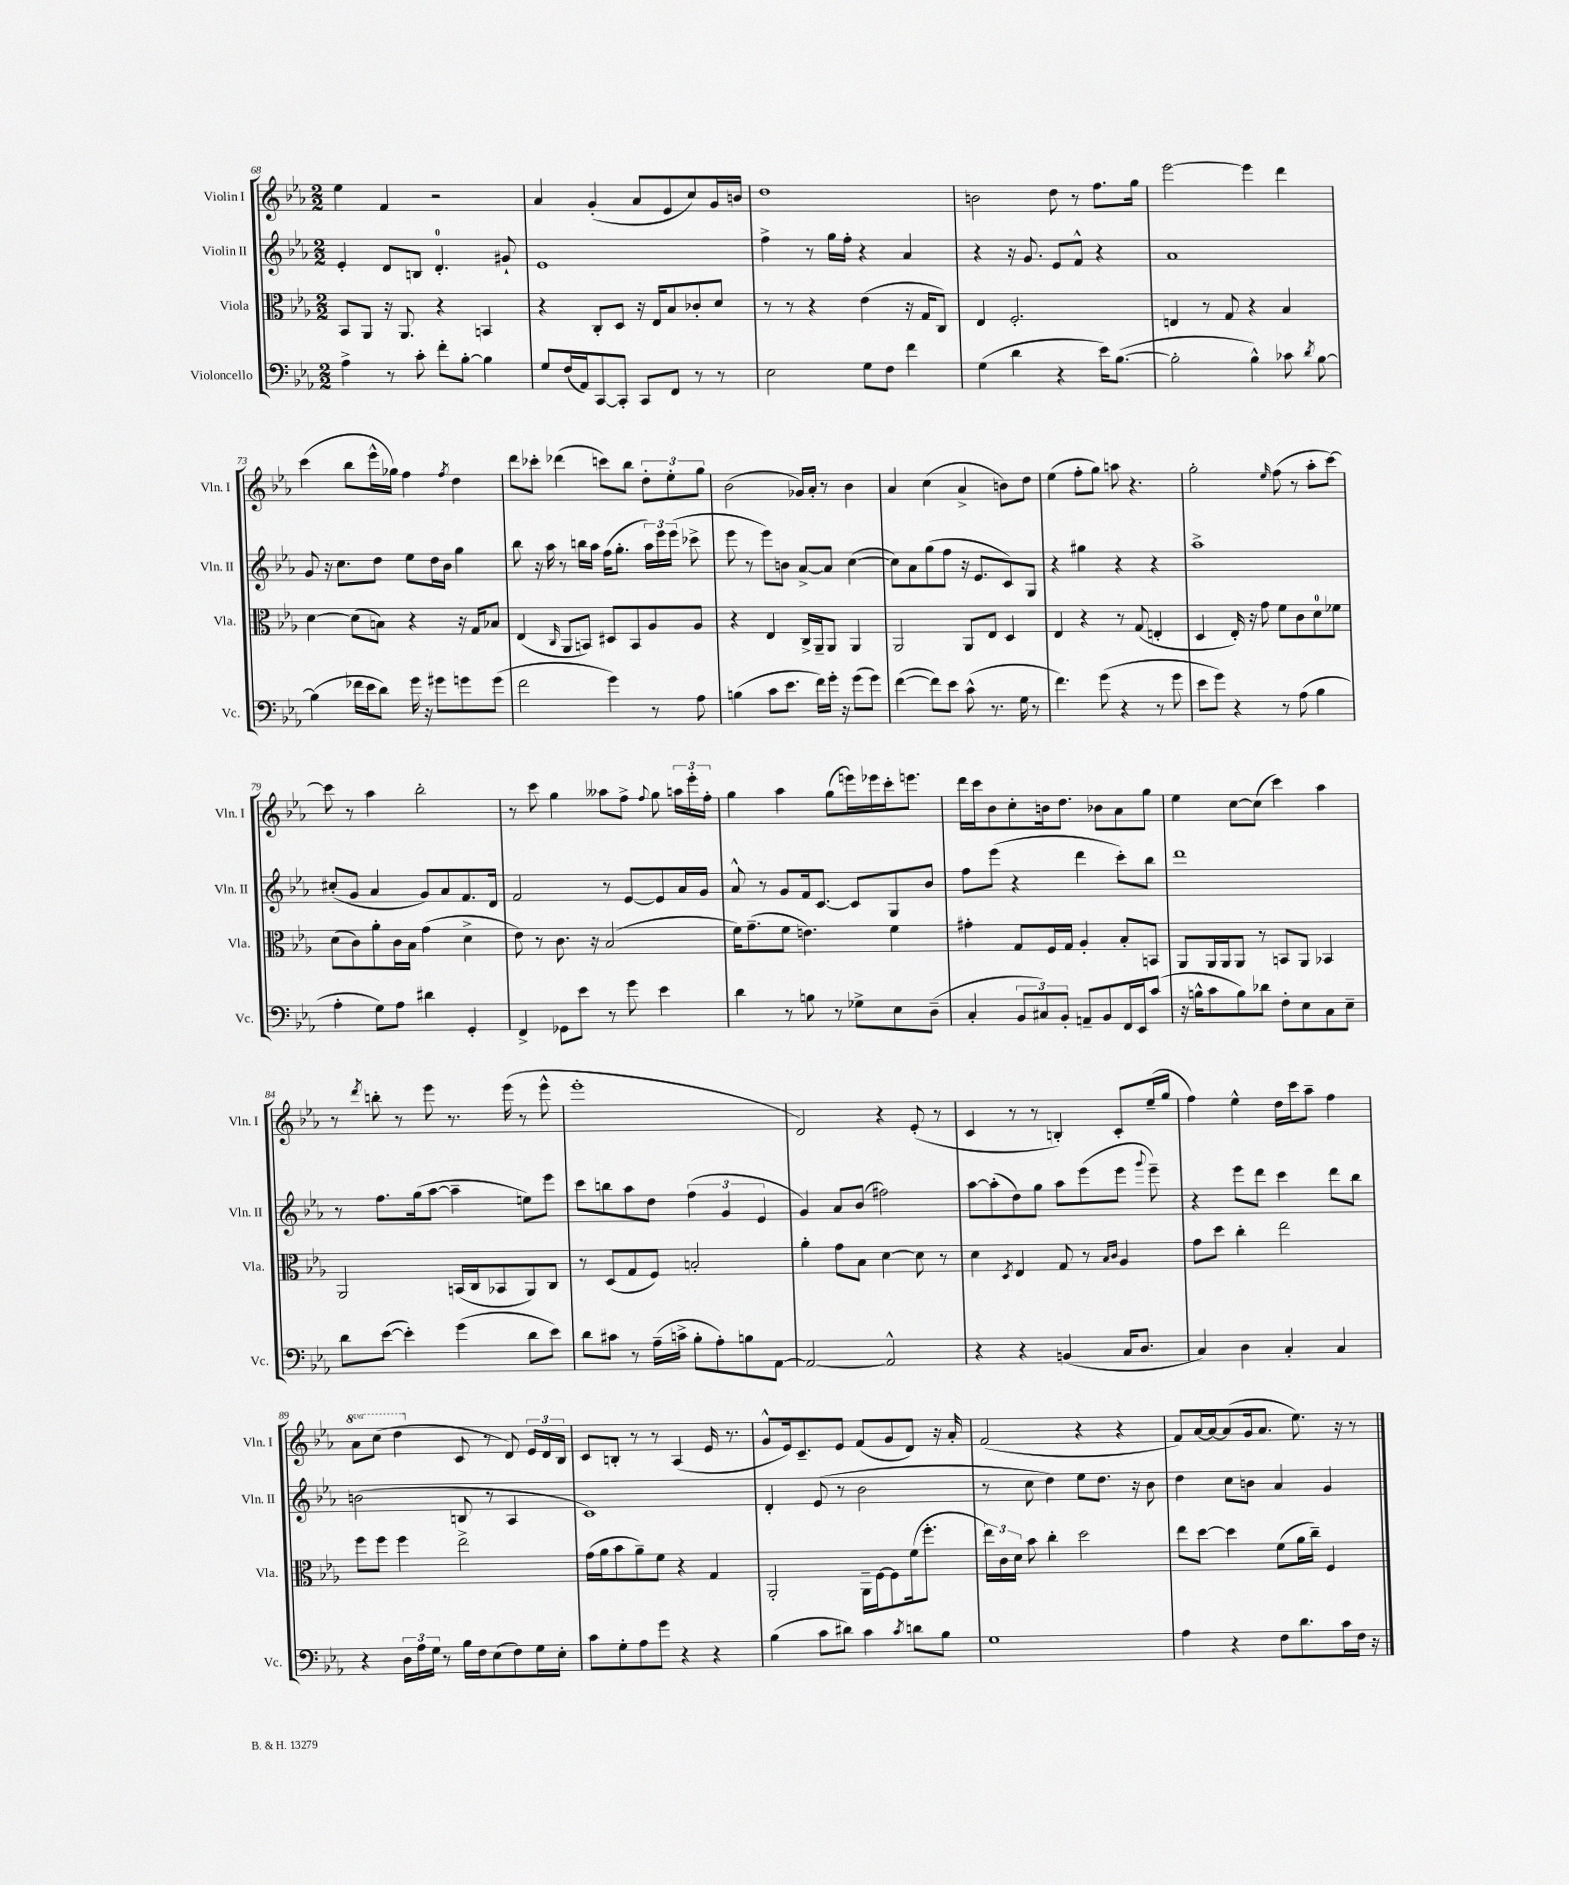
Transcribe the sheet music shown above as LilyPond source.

<<
\new StaffGroup <<
\new Staff = "s0" \with { instrumentName = "Violin I" shortInstrumentName = "Vln. I" } {
    \clef treble \key ees \major \numericTimeSignature \time 2/2 \set Staff.ottavationMarkups = #ottavation-simple-ordinals
    \autoBeamOff ees''4 f'4 r2 |
    aes'4 g'4-.( aes'8[ ees'8 c''8) g'16 b'16] |
    d''1 |
    b'2 d''8 r8 f''8.[ g''16] |
    ees'''2~ ees'''4 d'''4 |
    c'''4( bes''8[ ees'''16-^ ges''16]) f''4 \acciaccatura { f''8 } d''4 |
    d'''8[ ces'''8]-. des'''4( c'''8[) bes''8] \tuplet 3/2 { d''8[-. ees''8-. g''8] } |
    bes'2( ges'16[) aes'16]-. r8 bes'4 |
    aes'4 c''4( aes'4-> b'8[) d''8] |
    ees''4( f''8[-. g''8]) a''8 r4. |
    g''2-. \grace { ees''16 } f''8( r8 aes''8[-. c'''8]~) |
    c'''8 r8 aes''4 bes''2-. |
    r8 c'''8 g''4 aeses''8[ f''8]-> \appoggiatura { f''8 } g''8 \tuplet 3/2 { a''16[ ees'''16-. f''16]-. } |
    g''4 aes''4 g''8[( e'''16) ees'''16 c'''16-. e'''8.] |
    d'''16[ c'''16 bes'8 c''8-. b'16 d''8.] bes'8[ aes'8 g''8] |
    ees''4 c''8[~ c''8]( c'''4) aes''4 |
    r8 \acciaccatura { d'''8 } b''8-. r8 ees'''8 r8. ees'''16( r8 ees'''8-^ |
    ees'''1-. |
    d'2) r4 ees'8-.( r8 |
    c'4 r8 r8 b4-.) c'8[-. ees''16--( g''16] |
    f''4) ees''4-^ d''16[ c'''16 aes''8]-- f''4 |
    \ottava #1 aes''8[ c'''8]( d'''4 \ottava #0 c'8 r8 d'8) \tuplet 3/2 { ees'16[ d'16 bes16] } |
    c'8[ b8]-. r8 r8 aes4( ees'16 r8. |
    g'8[-^ ees'16) c'8.-- ees'8] f'8[( g'8 d'8]) r16 aes'16-. |
    f'2( r4 r4 |
    f'8[) aes'16~ aes'16~ aes'8( g'16 aes'8.] ees''8.) r16 r8 \bar "|." |
}
\new Staff = "s1" \with { instrumentName = "Violin II" shortInstrumentName = "Vln. II" } {
    \clef treble \key ees \major \numericTimeSignature \time 2/2
    \autoBeamOff ees'4-. d'8[ b8] d'4.-0-. gis'8-! |
    ees'1 |
    f''4-> r8 g''16[ f''16]-. r4 aes'4 |
    r4 r16 g'8. ees'8[ f'8]-^ r4 |
    aes'1 |
    g'8 r16 c''8.[ d''8] ees''8[ d''16 bes'16] g''4 |
    bes''8 r16 aes''16 r8 b''16[ aes''16] f''16[( g''8.]-. \tuplet 3/2 { aes''16[) ees'''16 ees'''16]( } ces'''8-> |
    ees'''8 r8 ees'''8[) b'8] aes'8[~-> aes'8] c''4~( |
    c''8[) aes'8 g''8( f''8] r16 ees'8.[ c'8) g8] |
    r4 gis''4 r4 r4 |
    aes''1-> |
    cis''8[-.( g'8] aes'4 g'8[) aes'8 f'8. d'16] |
    f'2 r8 ees'8[~ ees'8 aes'16 g'16] |
    aes'8-^ r8 g'8[ f'16 c'8.]~ c'8[ g8 bes'8] |
    f''8[ ees'''8]( r4 d'''4 c'''8[-.) bes''8] |
    d'''1 |
    r8 f''8.[ g''16( aes''8]~ aes''4-- e''8[) ees'''8] |
    c'''8[ b''8 aes''8 d''8] \tuplet 3/2 { f''4( g'4 ees'4 } |
    g'4) aes'8[ bes'8]( fis''2) |
    aes''8[~ aes''8-.( d''8) g''8] aes''8[ ees'''8( ees'''8] \appoggiatura { g'''8 } ees'''8--) |
    r4 ees'''8[ d'''8] c'''4 d'''8[ bes''8] |
    b'2( b8 r8 aes4 |
    c'1) |
    d'4-. ees'8( r8 bes'2 |
    r8 c''8 d''4) ees''8[ d''8.] r16 bes'8 |
    d''4 c''8[ b'8] aes'4 g'4 \bar "|." |
}
\new Staff = "s2" \with { instrumentName = "Viola" shortInstrumentName = "Vla." } {
    \clef alto \key ees \major \numericTimeSignature \time 2/2
    \autoBeamOff bes,8[ aes,8] r16 aes,8. r4 b,4 |
    r4 c8[-. d8] r16 ees16[ bes8 ces'8-. d'8] |
    r8 r8 r4 ees'4( r16 g16[ c8]) |
    ees4 f2.-. |
    e4 r8 g8 r4 bes4 |
    d'4~ d'8[( b8]) r4 r16 g16[ bes8] |
    ees4( \grace { c16 } aes,8[ b,8]) dis8[ b,8 aes8 aes8] |
    r4 ees4 c16[-> aes,16-- aes,8] aes,4 |
    aes,2 aes,8[ ees8] d4 |
    ees4 r4 r8 g8( e4-. |
    d4 ees16-.) r16 g'8 f'8[ c'8 d'8-0 fes'8] |
    d'8[( c'8) aes'8-. c'16 bes16] g'4( d'4-> |
    ees'8) r8 c'8. r16 bes2( |
    f'16[) g'8.--( f'8] e'4.) f'4 |
    gis'4-. g8[ f16 g16] aes4-. bes8[-. b,8] |
    aes,8[ aes,16 aes,16 aes,8] r8 b,8[ aes,8] bes,4 |
    aes,2 b,16[( c16 bes,8 aes,8) c8] |
    r8 d8[( g8 f8]) b2-. |
    aes'4-. g'8[ bes8] d'4~ d'8 r8 |
    d'4 \acciaccatura { d8 } ees4 g8 r8 \grace { bes16[ c'16] } aes4 |
    g'8[ d''8] c''4-. ees''2 |
    f''8[ f''8] f''4 ees''2-> |
    g'16[( aes'16 bes'8 aes'8--) f'8] r4 g4 |
    aes,2-. aes,16[-- f16~ f8 f'16( f''8.]-. |
    \tuplet 3/2 { ees''16[) c'16 d'16] } bes'8 c''4-. d''2 |
    ees''8[ d''8]~ d''4 f'8[( aes'16 c''16]--) f4 \bar "|." |
}
\new Staff = "s3" \with { instrumentName = "Violoncello" shortInstrumentName = "Vc." } {
    \clef bass \key ees \major \numericTimeSignature \time 2/2
    \autoBeamOff aes4-> r8 c'8-. f'8[-. bes8]~-. bes4 |
    g8[ f16( aes,16) c,8~ c,8]-. c,8[ f,8] r8 r8 |
    ees2 g8[ f8] f'4 |
    g4( d'4 r4 ees'16[) bes8.]~( |
    bes2-. bes4-^) ces'8 \acciaccatura { d'8 } bes8~ |
    bes4( fes'16[ ees'16 d'8]) g'16 r16 gis'8[ g'8 g'8]( |
    f'2 g'4) r8 aes8 |
    b4( c'8[ ees'8.] f'16[) g'16]-. r16 g'8[( g'8]) |
    f'4~( f'8[) ees'8] c'8-^( r8. g16 r8 |
    f'4.) g'8( r4 r8 g'8 |
    ees'8[ g'8]) r4 r8 aes8( bes4 |
    aes4-. g8[) aes8] dis'4 g,4-. |
    f,4-> ges,8[ ees'8] r8 g'8 ees'4 |
    d'4 r8 b8 r8 ges8[-> ees8 d8]--( |
    c4-. \tuplet 3/2 { bes,8[ cis8) bes,8]-. } a,8[-- bes,8 f,16 ees,16 c'8]( |
    r16 b16[-^ c'8 b8) des'8] f8[-. ees8 c8 ees8]-- |
    d'8[ ees'8]~( ees'4-.) g'4( d'8[ ees'8]) |
    d'8[ cis'8] r8 aes16[--( c'16]-> bes8[-. aes8-.) b8 aes,8]~ |
    aes,2~ aes,2-^ |
    r4 r4 b,4( c16[ d8.] |
    c4) d4 c4-. c4 |
    r4 \tuplet 3/2 { d16[ aes16 g16] } r8 bes16[ f16 ees8( f8) g16 ees16]-. |
    c'8[ g8-. aes8 g'8] r4 r4 |
    bes4( c'8[ dis'8]) c'4 \acciaccatura { c'8 } d'8[ bes8] |
    g1 |
    aes4 r4 f8[ d'8. c'16 f16] r16 \bar "|." |
}
>>
>>
\layout { \context { \Score currentBarNumber = #68 } }
